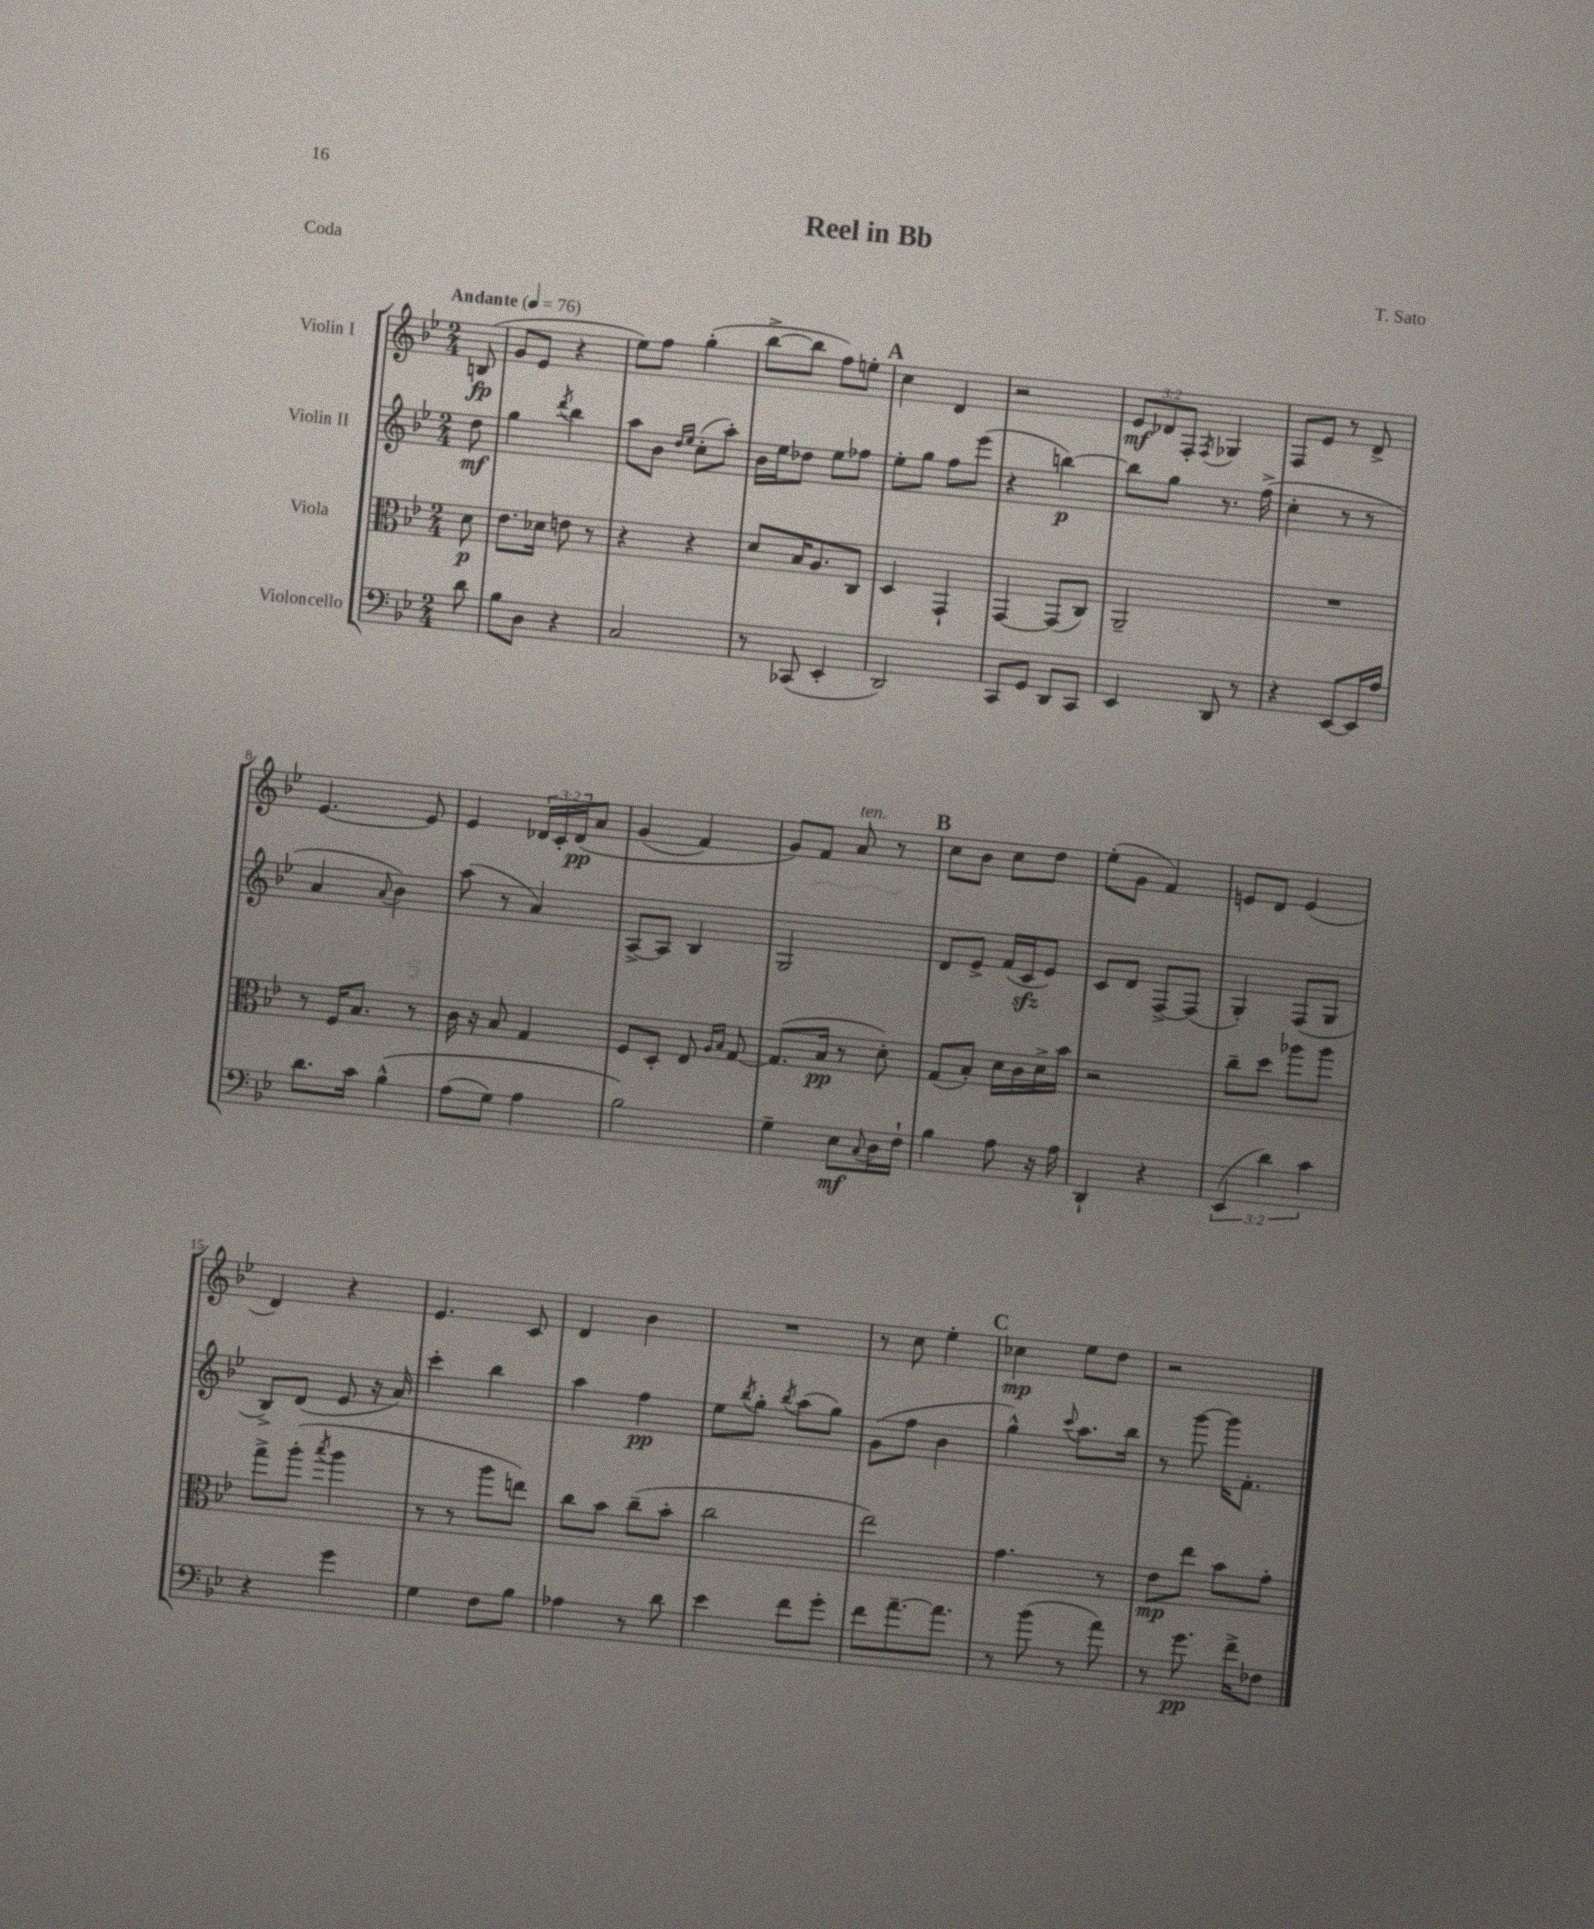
\header { title = "Reel in Bb" composer = "T. Sato" piece = "Coda" }
<<
\new StaffGroup <<
\new Staff = "s0" \with { instrumentName = "Violin I" } {
    \clef treble \key bes \major \numericTimeSignature \time 2/4 \override Staff.TupletNumber.text = #tuplet-number::calc-fraction-text \partial 8 \tempo "Andante" 4 = 76
    b8\fp( |
    g'8 ees'8 r4 |
    ees''8) f''8 g''4-.( |
    bes''8~-> bes''8 f''8) e''8-. |
    \mark \markup { \bold "A" } c''4 d'4 |
    r2 |
    \tuplet 3/2 { ees'8\mf des'8 f8-. } \acciaccatura { f8 } ges4 |
    f8 ees'8 r8 d'8-> |
    ees'4.~ ees'8 |
    ees'4 \tuplet 3/2 { des'16 c'16-. des'16\pp\( } a'8 |
    g'4( f'4) |
    g'8\) f'8 a'8^\markup { \italic "ten." } r8 |
    \mark \markup { \bold "B" } c''8 bes'8 c''8 d''8 |
    ees''8-.( g'8 f'4) |
    e'8 d'8 e'4( |
    d'4) r4 |
    ees'4. c'8 |
    d'4 bes'4 |
    R2 |
    r8 c''8 ees''4-. |
    \mark \markup { \bold "C" } ces''4\mp ees''8 d''8 |
    r2 \bar "|." |
}
\new Staff = "s1" \with { instrumentName = "Violin II" } {
    \clef treble \key bes \major \numericTimeSignature \time 2/4 \partial 8
    d''8\mf |
    g''4 \acciaccatura { d'''8 } bes''4 |
    a''8 bes'8 \grace { d''16 ees''16 } c''8-.( a''8-.) |
    bes'16 ees''16 des''8 ees''8 fes''8 |
    \mark \markup { \bold "A" } ees''8-. g''8 f''8 ees'''8( |
    r4 b''4~\p) |
    b''8 g''8 r8. f''16->( |
    c''4-. r8 r8 |
    a'4 \appoggiatura { a'8 } bes'4) |
    a''8( r8 a'4) |
    a8~-> a8 bes4 |
    g2 |
    \mark \markup { \bold "B" } d'8 ees'8-> f'16( c'16\sfz ees'8) |
    c'8 d'8 f8~-> f8( |
    g4-.) f8( g8 |
    bes8->) d'8( ees'8 r16 a'16) |
    c'''4-. bes''4 |
    a''4 f''4\pp |
    ees''8 \acciaccatura { bes''8 } g''8-. \acciaccatura { bes''8 } a''8( g''8) |
    g'8( f''8 bes'4 |
    \mark \markup { \bold "C" } g''4-^) \appoggiatura { c'''8 } a''8. bes''16 |
    r8 g'''8~ g'''16 f'8.-. \bar "|." |
}
\new Staff = "s2" \with { instrumentName = "Viola" } {
    \clef alto \key bes \major \numericTimeSignature \time 2/4 \partial 8
    d'8\p |
    ees'8. des'16 e'8 r8 |
    r4 r4 |
    d'8 bes16 a8. c8 |
    \mark \markup { \bold "A" } d4 g,4-! |
    g,4~ g,8( c8) |
    a,2-- |
    R2 |
    r8 f16 bes8. r8 |
    c'16 r16 bes8 g4 |
    f8 d8-. ees8 \grace { a16 bes16 } g8~ |
    g8.( bes16\pp r8 d'8-.) |
    \mark \markup { \bold "B" } g8( bes8-.) d'16 c'16 d'16-> bes'16 |
    r2 |
    c''8-- d''8 aes''8 aes''8 |
    g''8-> a''8-.( \acciaccatura { bes''8 } a''4 |
    r8 r8 a''8 e''8) |
    c''8 bes'8 c''8--( bes'8-. |
    c''2 |
    ees''2) |
    \mark \markup { \bold "C" } g'4. r8 |
    ees'8\mp ees''8 bes'8 g'8-. \bar "|." |
}
\new Staff = "s3" \with { instrumentName = "Violoncello" } {
    \clef bass \key bes \major \numericTimeSignature \time 2/4 \override Staff.TupletNumber.text = #tuplet-number::calc-fraction-text \partial 8
    d'8 |
    bes8 d8 r4 |
    c2 |
    r8 ces,8( ees,4-. |
    \mark \markup { \bold "A" } d,2) |
    c,8 g,8 d,8 c,8 |
    ees,4 d,8 r8 |
    r4 ees,8~ ees,16 a16 |
    d'8. c'16 bes4-^\( |
    a8( g8) a4 |
    bes2\) |
    g4-- ees8\mf \appoggiatura { c8 } d16 f16-! |
    \mark \markup { \bold "B" } bes4 a8 r16 a16 |
    d,4-! r4 |
    \tuplet 3/2 { ees,4( d'4) c'4 } |
    r4 g'4 |
    g4 f8 bes8 |
    aes4 r8 d'8 |
    ees'4 f'8 g'8-. |
    f'8 a'8.~-- a'8. |
    \mark \markup { \bold "C" } r8 bes'8( r8 a'8) |
    r8 g'8.\pp f'16-> fes8 \bar "|." |
}
>>
>>
